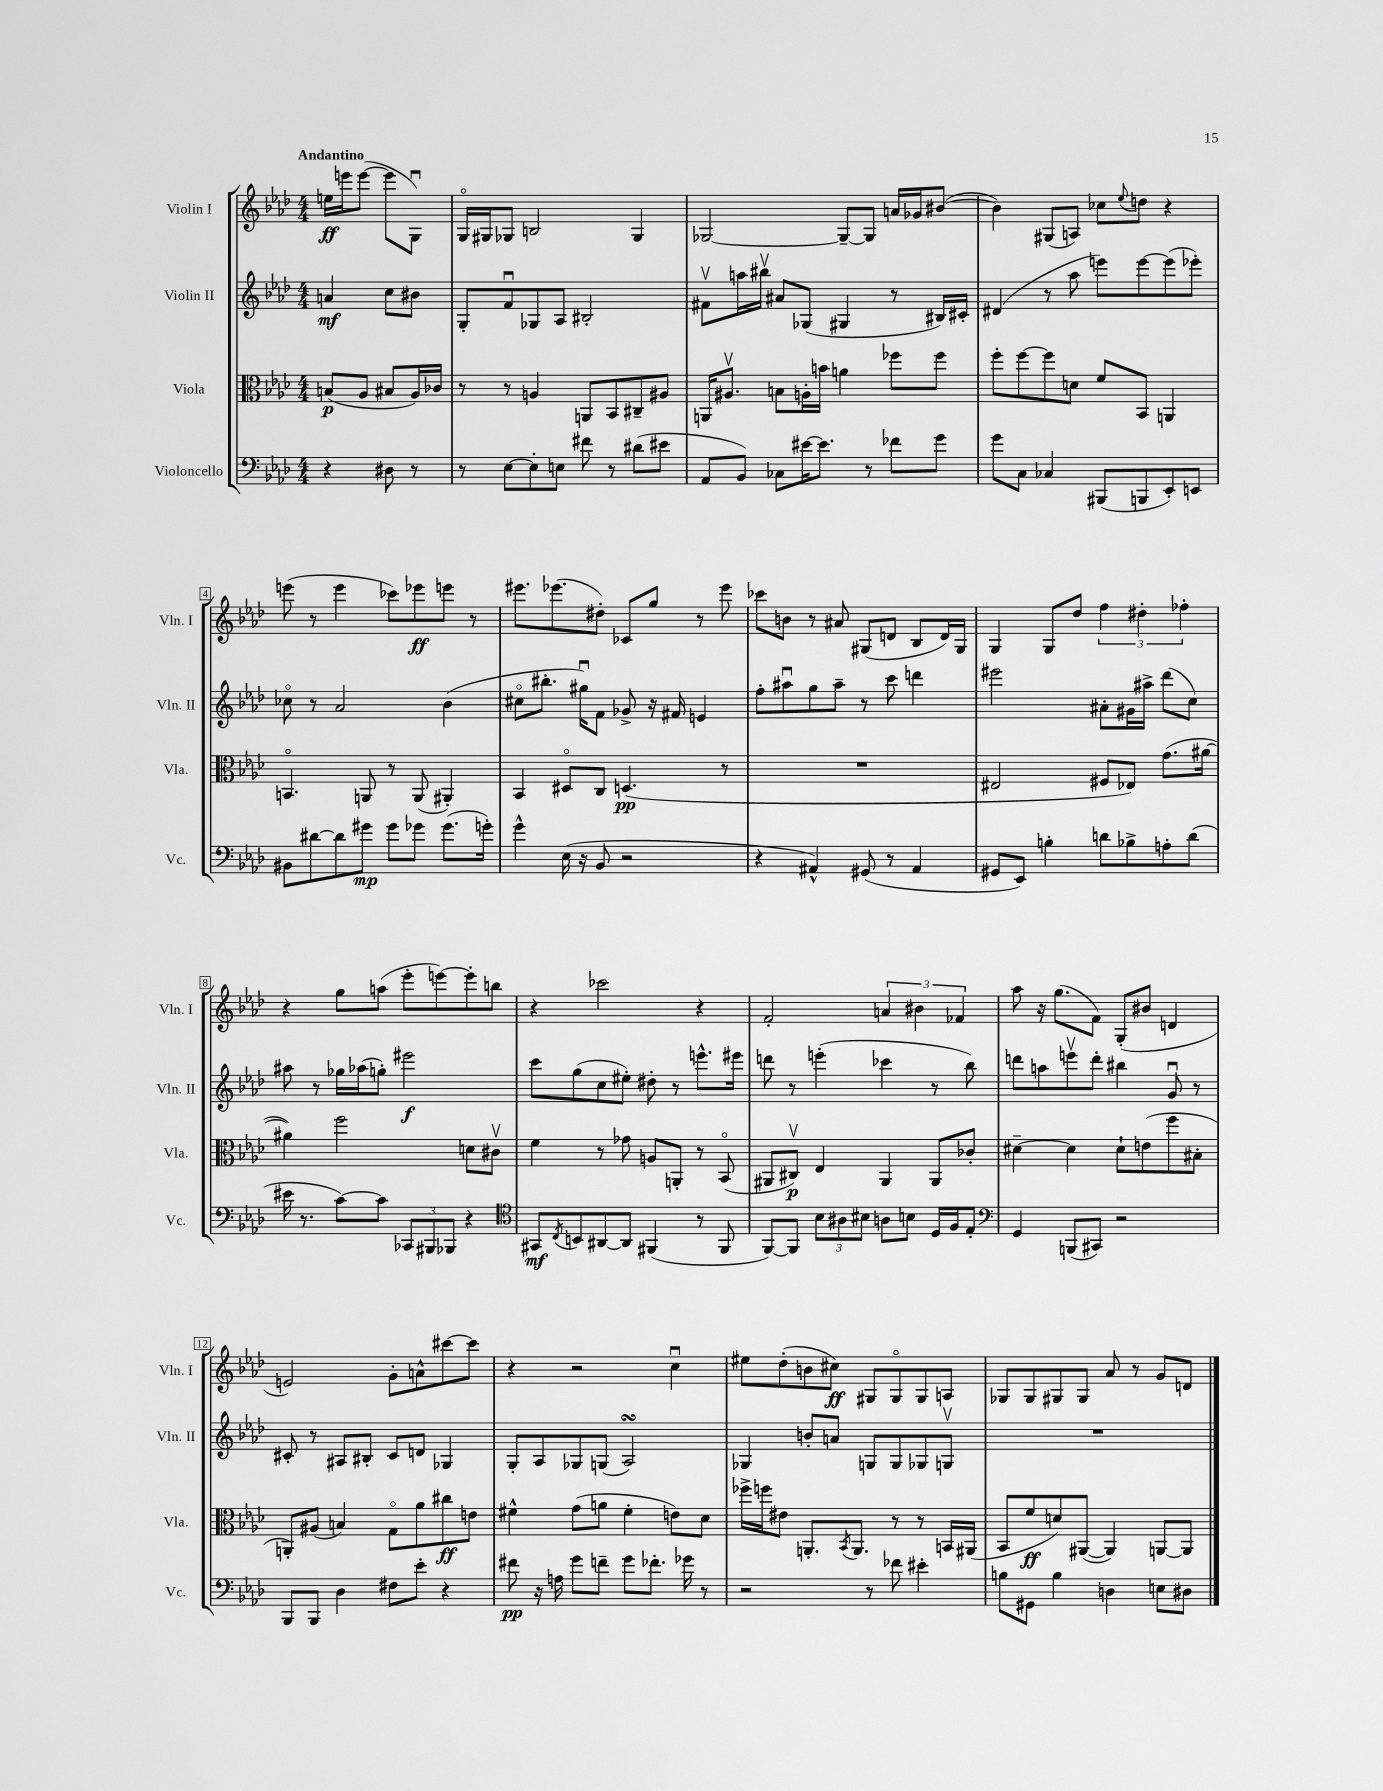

**kern	**dynam	**kern	**dynam	**kern	**dynam	**kern	**dynam
*part4	*part4	*part3	*part3	*part2	*part2	*part1	*part1
*staff4	*staff4	*staff3	*staff3	*staff2	*staff2	*staff1	*staff1
*I"Violoncello	*	*I"Viola	*	*I"Violin II	*	*I"Violin I	*
*I'Vc.	*	*I'Vla.	*	*I'Vln. II	*	*I'Vln. I	*
*clefF4	*	*clefC3	*	*clefG2	*	*clefG2	*
*k[b-e-a-d-]	*	*k[b-e-a-d-]	*	*k[b-e-a-d-]	*	*k[b-e-a-d-]	*
*M4/4	*	*M4/4	*	*M4/4	*	*M4/4	*
=	=	=	=	=	=	=	=
!	!	!	!	!	!	!LO:TX:a:B:t=Andantino	!
4r	.	(8Bn/L	p	4an/	mf	16een\LL	ff
.	.	.	.	.	.	16eeen\J	.
.	.	8A-/J	.	.	.	([8eee\J	.
8D#X\	.	8B#X/L	.	8cc\L	.	8eee\L]	.
8r	.	16A-/L)	.	8b#X\J	.	8Gu\J)	.
.	.	16c-X/JJ	.	.	.	.	.
=1	=1	=1	=1	=1	=1	=1	=1
8r	.	8r	.	8G'/L	.	16G/LL	.
.	.	.	.	.	.	16G#X/J	.
[8E-\L	.	8r	.	8fu/	.	8G-X/J	.
8E-'\]	.	4An/	.	8G-X/	.	2Bn/	.
8En\J	.	.	.	8A-/J	.	.	.
8f#X\	.	8AAn/L	.	2B#X'/	.	.	.
8r	.	8BB-/	.	.	.	.	.
(8d#X\L	.	8C#X~/	.	.	.	4G-/	.
8e#X\J	.	8A#X/J	.	.	.	.	.
=2	=2	=2	=2	=2	=2	=2	=2
8AA-/L	.	16AAn/KL	.	8f#Xv\L	.	[2G-X/	.
.	.	8.A#Xv/J	.	.	.	.	.
8BB-/J)	.	.	.	16aan\L	.	.	.
.	.	.	.	16bb#Xv\JJ	.	.	.
8C-X\L	.	8Bn\L	.	8a#X/L	.	.	.
[16e#X\K	.	16An'\L	.	(8G-X/J	.	.	.
8.e#\J]	.	16bn\JJ	.	.	.	.	.
.	.	4an\	.	4G#X/	.	8G-~/L_	.
8r	.	.	.	.	.	8G-/J]	.
8f-X\L	.	8ff-X\L	.	8r	.	16an/LL	.
.	.	.	.	.	.	16g-X/J	.
8g\J	.	8ff-\J	.	16B#X/LL)	.	([8b#X/J	.
.	.	.	.	16c#X'/JJ	.	.	.
=3	=3	=3	=3	=3	=3	=3	=3
8g\L	.	8ff'\L	.	(4d#X/	.	4b#\])	.
8C\J	.	[8ff\	.	.	.	.	.
4C-X/	.	8ff\]	.	8r	.	(8G#X/L	.
.	.	8dn\J	.	8aa-\	.	8An/J)	.
(8BBB#X/L	.	8f/L	.	8eeen\L)	.	8cc-X\L	.
.	.	.	.	.	.	8qqee-/	.
8BBBn/	.	8BB-/J	.	[8eee\	.	8ddn\J	.
8EE-'/)	.	4AAn/	.	(8eee\]	.	4r	.
8EEn/J	.	.	.	8eee-X'\J)	.	.	.
!!LO:LB:g=z
=4	=4	=4	=4	=4	=4	=4	=4
8BB#X\L	.	4.BBn/	.	8cc-X\	.	(8eeen\	.
[8d#X\	.	.	.	8r	.	8r	.
8d#\]	.	.	.	2a-/	.	4eee\	.
8g#X\J	mp	8AAn/	.	.	.	.	.
8g#\L	.	8r	.	.	.	8ccc-X\L)	.
8g-X\J	.	(8AA/	.	.	.	8eee-X\	ff
(8.g-\L	.	4AA#X'/)	.	(4b-\	.	8eeen\J	.
.	.	.	.	.	.	8r	.
16gn'\Jk)	.	.	.	.	.	.	.
=5	=5	=5	=5	=5	=5	=5	=5
4g^^\	.	4BB-/	.	8cc#X\L	.	8.eee#X\L	.
.	.	.	.	8.bb#X'\J	.	.	.
.	.	.	.	.	.	(8.eee-X\	.
(16E-\	.	8D#X/L	.	.	.	.	.
16r	.	.	.	16gg#Xu\KL)	.	.	.
8BB-/	.	8C/J	.	8f\J	.	8dd#X'\J)	.
2r	.	(4.Dn/	pp	8g-X^/	.	8c-X/L	.
.	.	.	.	16r	.	8gg/J	.
.	.	.	.	16f#X/	.	.	.
.	.	.	.	4en/	.	8r	.
.	.	8r	.	.	.	8eee-\	.
=6	=6	=6	=6	=6	=6	=6	=6
4r	.	1r	.	8ff'\L	.	8ccc-X\L	.
.	.	.	.	8aa#Xu\	.	8bn\J	.
4AA#X^^/)	.	.	.	8gg\	.	8r	.
.	.	.	.	8aa#~\J	.	8a#X/	.
(8GG#X/	.	.	.	8r	.	(8G#X/L	.
8r	.	.	.	8ccc\	.	8dn/J	.
4AA#/	.	.	.	4dddn\	.	8B-/L	.
.	.	.	.	.	.	16d/L)	.
.	.	.	.	.	.	16G#/JJ	.
=7	=7	=7	=7	=7	=7	=7	=7
8GG#X/L	.	2E#X/	.	2eee#X\	.	4G/	.
8EE-/J)	.	.	.	.	.	.	.
4Bn'\	.	.	.	.	.	8G/L	.
.	.	.	.	.	.	8dd-/J	.
8dn\L	.	8F#X/L	.	8a#X'\L	.	6ff\	.
8B-X^\	.	8E-X/J)	.	16g#X\L	.	.	.
.	.	.	.	.	.	6dd#X'\	.
.	.	.	.	16aa#X^\JJ	.	.	.
8An'\	.	(8.g\L	.	(8ddd-\L	.	.	.
.	.	.	.	.	.	6ff-X'\	.
(8d\J	.	.	.	8cc\J)	.	.	.
.	.	[16a#X\Jk	.	.	.	.	.
!!LO:LB:g=z
=8	=8	=8	=8	=8	=8	=8	=8
16e#X\	.	4a#X\])	.	8aa#X\	.	4r	.
8.r	.	.	.	.	.	.	.
.	.	.	.	8r	.	.	.
[8c\L)	.	2ff\	.	16gg-X\LL	.	8gg\L	.
.	.	.	.	(16aa-X\J	.	.	.
8c\J]	.	.	.	8ggn'\J)	.	(8aan\J	.
12CC-X/L	.	.	.	2eee#X\	f	8eee-'\L	.
12BBB#X/	.	.	.	.	.	.	.
.	.	.	.	.	.	[8eeen\)	.
12BBB-X/J	.	.	.	.	.	.	.
4r	.	8dn\L	.	.	.	8eee'\]	.
.	.	8c#Xv\J	.	.	.	8bbn\J	.
=9	=9	=9	=9	=9	=9	=9	=9
*clefC4	*	*	*	*	*	*	*
8GG#X/L	mf	4f\	.	8ccc\L	.	4r	.
8qC/	.	.	.	.	.	.	.
8BBn/	.	.	.	(8gg\	.	.	.
[8AA#X/	.	8r	.	8cc\	.	2ccc-X\	.
8AA#/J]	.	8g-X\	.	8ee#X'\J)	.	.	.
(4FF#X/	.	8An/L	.	8dd#X'\	.	.	.
.	.	8AAn'/J	.	8r	.	.	.
8r	.	8r	.	8.eeen^^\L	.	4r	.
8FF#/	.	(8BB-/	.	.	.	.	.
.	.	.	.	16eee#X\Jk	.	.	.
=10	=10	=10	=10	=10	=10	=10	=10
[8FF/L)	.	8AA#X/L	.	8dddn\	.	2f'/	.
8FF/J]	.	8C#Xv/J)	p	8r	.	.	.
12B-\L	.	4E-/	.	(4eeen'\	.	.	.
12A#X\	.	.	.	.	.	.	.
12B#X\J	.	.	.	.	.	.	.
8An\L	.	4AA#/	.	4ccc-X\	.	6an/	.
8Bn\J	.	.	.	.	.	.	.
.	.	.	.	.	.	6b#X\	.
16D-/LL	.	8AA#/L	.	8r	.	.	.
16F/J	.	.	.	.	.	.	.
.	.	.	.	.	.	6f-X/	.
8E-'/J	.	8c-X'/J	.	8bb-\)	.	.	.
=11	=11	=11	=11	=11	=11	=11	=11
*clefF4	*	*	*	*	*	*	*
4GG/	.	[4d#X~\	.	8dddn\L	.	8aa-\	.
.	.	.	.	8aan\	.	16r	.
.	.	.	.	.	.	(8.gg\L	.
(8BBBn/L	.	4d#\]	.	8eeenv\	.	.	.
8CC#X/J)	.	.	.	8ddd'\J	.	8f\J)	.
2r	.	8d#`\L	.	4bb#X\	.	(8G'/L	.
.	.	(8en\	.	.	.	8b#X/J	.
.	.	8ff\	.	8gu/	.	4dn/	.
.	.	8B#X'\J	.	8r	.	.	.
!!LO:LB:g=z
=12	=12	=12	=12	=12	=12	=12	=12
8BBB-/L	.	8AAn'/L)	.	8c#X'/	.	2en/)	.
8BBB-/J	.	(8A#X/J	.	8r	.	.	.
4D-\	.	4Bn/)	.	8A#X/L	.	.	.
.	.	.	.	8B#X'/J	.	.	.
8F#X\L	.	8G\L	.	8c#/L	.	8g'\L	.
8e-'\J	.	8a-\	.	8dn/J	.	8an^^\	.
4r	.	8cc#X\	ff	4G-X/	.	[8ccc#X\	.
.	.	8en\J	.	.	.	8ccc#\J]	.
=13	=13	=13	=13	=13	=13	=13	=13
8f#X\	pp	4f#X^^\	.	8G'/L	.	4r	.
16r	.	.	.	8A-/	.	.	.
16An\	.	.	.	.	.	.	.
8g\L	.	(8g\L	.	8G-X/	.	2r	.
8fn~\J	.	8an\J	.	(8Gn/J	.	.	.
8g\L	.	4f#'\	.	2A-sSSs/)	.	.	.
8.f-X'\J	.	.	.	.	.	.	.
.	.	8en\L)	.	.	.	4ccu\	.
16g-X\	.	.	.	.	.	.	.
8r	.	8d-\J	.	.	.	.	.
=14	=14	=14	=14	=14	=14	=14	=14
2r	.	16ff-X^\LL	.	4G-X/	.	8ee#X\L	.
.	.	16ffn\J	.	.	.	.	.
.	.	8e#X\J	.	.	.	(8dd-'\	.
.	.	8.AAn'/L	.	8bn'/L	.	8bn\	.
.	.	.	.	8an/J	.	8cc#X\J)	ff
.	.	8qBB-/	.	.	.	.	.
.	.	8.AA/J	.	.	.	.	.
8r	.	.	.	8Gn/L	.	8G#X/L	.
8f-X\	.	8r	.	8G/	.	8G#/	.
4e#X'\	.	8r	.	8G-X/	.	8G#/	.
.	.	16BBn/LL	.	8Gnv/J	.	8An/J	.
.	.	(16AA#X/JJ	.	.	.	.	.
=15	=15	=15	=15	=15	=15	=15	=15
8Bn\L	.	8BB-/L	.	1r	.	8G-X/L	.
8GG#X\J	.	8f/	ff	.	.	8G-/	.
4B\	.	8dn/)	.	.	.	8G#X/	.
.	.	([8AA#X/J	.	.	.	8G#/J	.
4Dn\	.	4AA#/])	.	.	.	8a-/	.
.	.	.	.	.	.	8r	.
8En\L	.	[8AAn/L	.	.	.	8g/L	.
8D#X\J	.	8AA/J]	.	.	.	8dn/J	.
==	==	==	==	==	==	==	==
*-	*-	*-	*-	*-	*-	*-	*-
